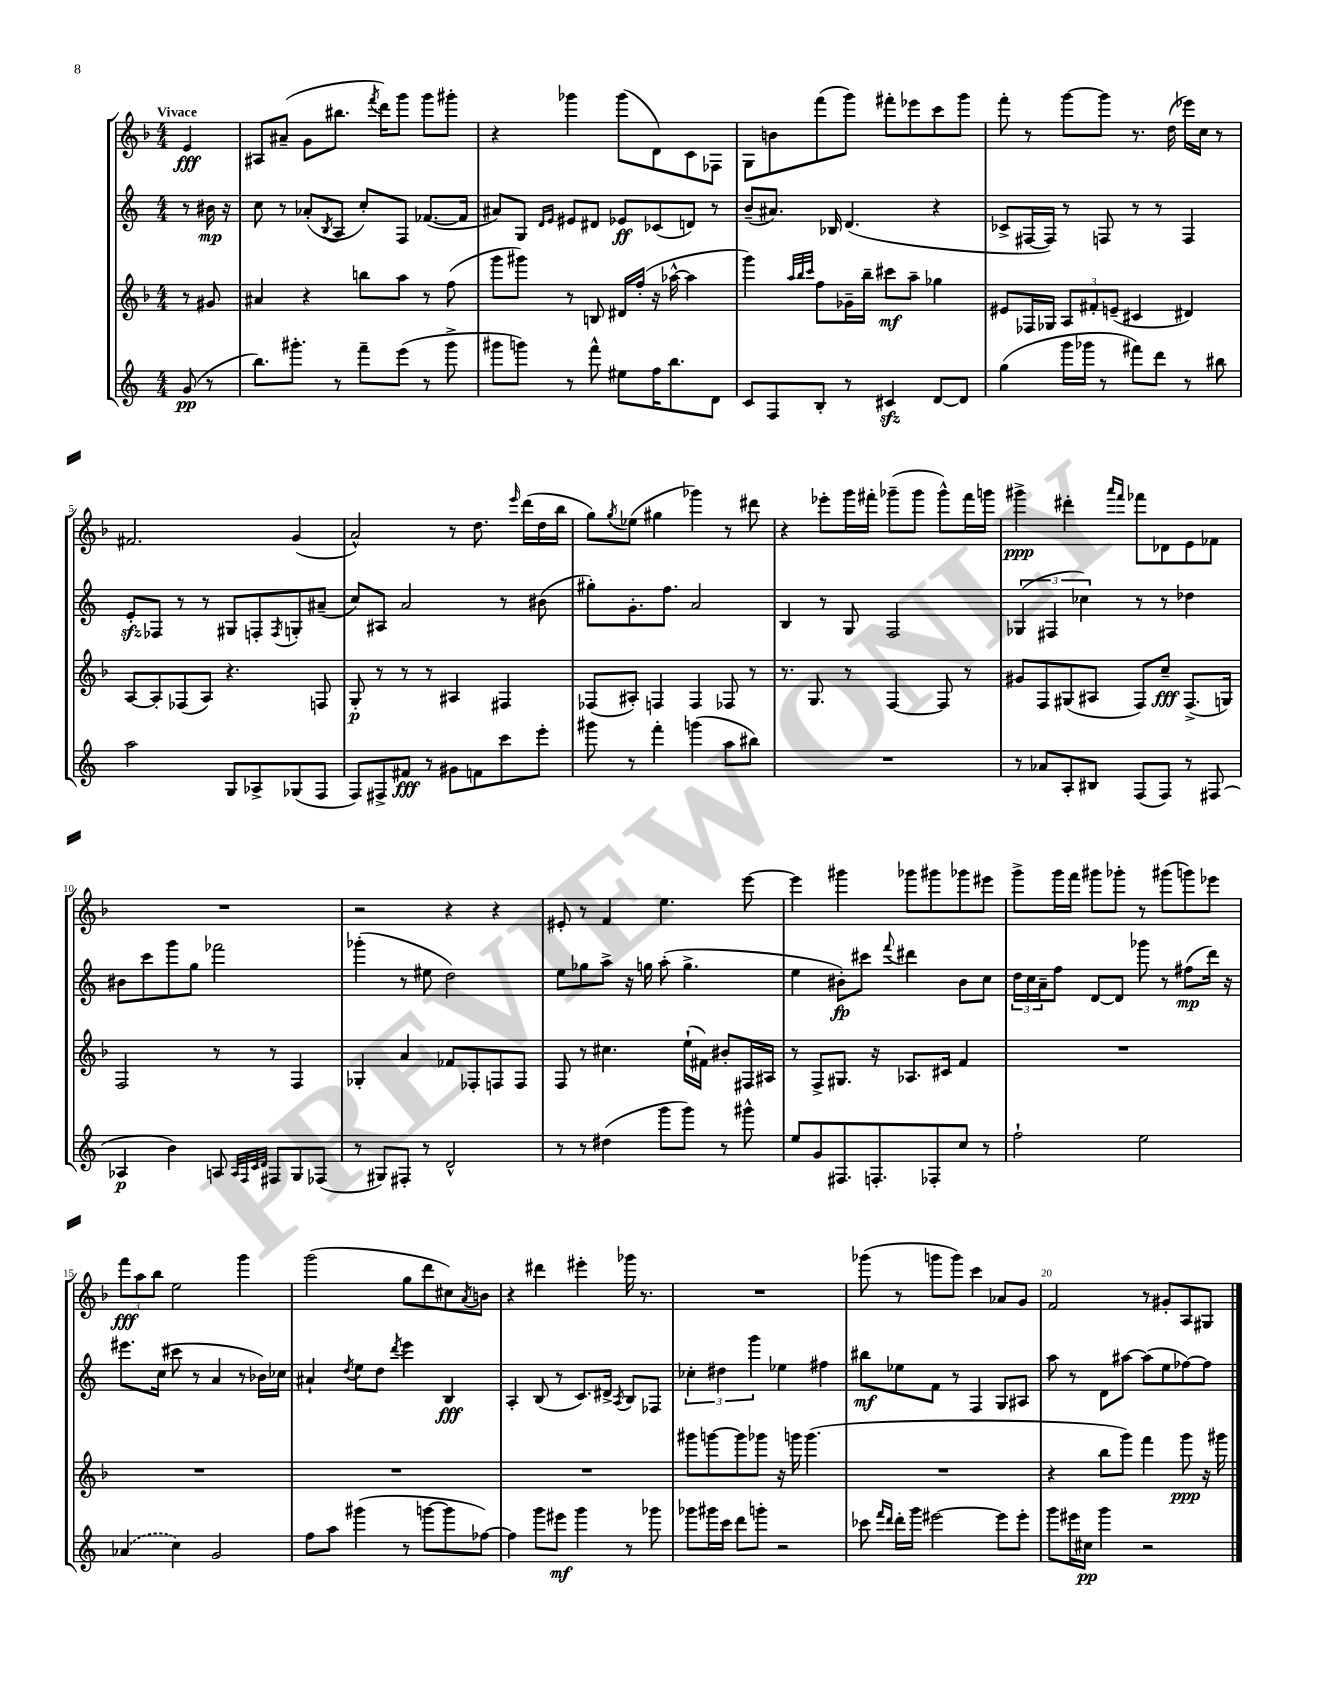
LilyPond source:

<<
\new StaffGroup <<
\new Staff = "s0" {
    \clef treble \key f \major \numericTimeSignature \time 4/4 \partial 4 \tempo "Vivace"
    e'4\fff |
    ais8 ais'8--( g'8 bis''8. \acciaccatura { f'''8 } d'''16) g'''8 g'''8 gis'''8-. |
    r4 ges'''4 ges'''8( d'8) c'8 fes8 |
    g8 b'8 f'''8( g'''8) fis'''8-. ees'''8 c'''8 g'''8 |
    f'''8-. r8 g'''8~ g'''8 r8. d''16( ees'''16) c''16 r8 |
    fis'2. g'4( |
    a'2-^) r8 d''8. \grace { e'''16 } d'''16( d''16 bes''16 |
    g''8) \acciaccatura { g''8 } ees''8( gis''4 ges'''4) r8 dis'''8 |
    r4 ees'''8-. g'''16 fis'''16-. ges'''8--( ges'''8 ges'''8-^) fis'''16 g'''16 |
    gis'''4->\ppp dis'''4-. \grace { a'''16 f'''16 } fes'''8 des'8 e'8 fes'8 |
    R1 |
    r2 r4 r4 |
    eis'8-. r8 f'4 e''4. e'''8~ |
    e'''4 gis'''4 ges'''8 gis'''8 ges'''8 eis'''8 |
    g'''8-> g'''16 f'''16 gis'''8 ges'''8-. r8 gis'''8( g'''8) ees'''8 |
    \tuplet 3/2 { f'''8\fff a''8 bes''8 } e''2 g'''4 |
    g'''2( g''8 d'''8 cis''8) \acciaccatura { a'8 } b'8 |
    r4 dis'''4 eis'''4-. ges'''16 r8. |
    R1 |
    ges'''8( r8 g'''8 g'''8) c'''4 aes'8 g'8 |
    f'2 r8 gis'8-. a8 gis8 \bar "|." |
}
\new Staff = "s1" {
    \clef treble \key c \major \numericTimeSignature \time 4/4 \partial 4
    r8 bis'16\mp r16 |
    c''8 r8 aes'8-.( \acciaccatura { b8 } a8 c''8-.) f8 fes'8.~( fes'16 |
    ais'8) g8 \grace { d'16 e'16 } eis'8 dis'8 ees'8\ff ces'8( d'8) r8 |
    b'8--( ais'8.) bes16 d'4.( r4 |
    ces'8-> fis16~ fis16) r8 f8 r8 r8 f4 |
    e'8-.\sfz fes8 r8 r8 gis8 f8-. \acciaccatura { f8 } g8-. ais'8--( |
    c''8) ais8 a'2 r8 bis'8( |
    gis''8-.) g'8.-. f''8. a'2 |
    b4 r8 g8 f2 |
    \tuplet 3/2 { ges4( fis4 ces''4) } r8 r8 des''4 |
    bis'8 c'''8 g'''8 g''8 fes'''2 |
    ges'''4-.( r8 eis''8 d''2) |
    e''8 ges''8 a''8-> r16 g''16 a''8-.( g''4.-> |
    e''4 bis'8-.\fp) cis'''8 \appoggiatura { f'''8 } dis'''4 bis'8 c''8 |
    \tuplet 3/2 { d''16 c''16 a'16-- } f''8 d'8~ d'8 ges'''8 r8 fis''8\mp( d'''16) r16 |
    eis'''8. c''16( cis'''8 r8 a'4 r8 bes'16) ces''16 |
    ais'4-! \acciaccatura { d''8 } e''8 d''8 \acciaccatura { d'''8 } e'''4 b4\fff |
    a4-. b8( r8 c'8.) dis'16-> \acciaccatura { a8 } b8 fes8 |
    \tuplet 3/2 { ces''4-. dis''4 g'''4 } ees''4 fis''4 |
    bis''8\mf ees''8 f'8 r8 f4 g8 ais8 |
    a''8 r8 d'8 ais''8~ ais''8( e''8 fes''8~) fes''8 \bar "|." |
}
\new Staff = "s2" {
    \clef treble \key f \major \numericTimeSignature \time 4/4 \partial 4
    r8 gis'8 |
    ais'4 r4 b''8 a''8 r8 f''8( |
    g'''8 gis'''8) r8 b8 dis'16 f''16-.( r16 aes''16~-^ aes''4 |
    g'''4) \grace { a''32 bes''32 c'''32 } f''8 ges'16-- bes''16-- cis'''8\mf a''8-- ges''4 |
    eis'8 fes16 ges16 \tuplet 3/2 { a8 fis'8-. e'8--( } cis'4 dis'4) |
    a8~ a8-. fes8( a8) r4. f8 |
    g8-.\p r8 r8 r8 ais4 fis4 |
    fes8( ais8-.) f4 f4 fes8 r8 |
    r8. g8. r8 f4~ f8 r8 |
    gis'8 f8 gis8( ais8 f8) c''8--\fff f8.->( g16) |
    f2 r8 r8 f4 |
    ges4-. a'4 fes'8 fes8-. f8 f8 |
    f8 r8 cis''4. e''16-!( fis'16) bis'8-. fis16 ais16 |
    r8 f8-> gis8. r16 aes8. cis'16 f'4 |
    R1 |
    R1 |
    R1 |
    R1 |
    gis'''8 g'''8~ g'''8 ges'''8 r16 g'''16 g'''4.( |
    R1 |
    r4 bes''8 g'''8) f'''4 g'''8\ppp r16 gis'''16 \bar "|." |
}
\new Staff = "s3" {
    \clef treble \key c \major \numericTimeSignature \time 4/4 \partial 4
    g'8\pp( r8 |
    b''8.) gis'''8.-. r8 f'''8-- e'''8( r8 gis'''8-> |
    gis'''8 g'''8) r8 f'''8-^ eis''8 f''16 b''8. d'8 |
    c'8 f8 b8-. r8 cis'4\sfz d'8~ d'8 |
    g''4( g'''16 ges'''16 r8 fis'''8) d'''8 r8 bis''8 |
    a''2 g8 aes8-> ges8( f8 |
    f8) fis8-> fis'8\fff r8 gis'8 f'8 c'''8 e'''8-. |
    gis'''8 r8 f'''4-. g'''4( a''8 bis''8) |
    R1 |
    r8 aes'8 a8-. bis8 f8( f8) r8 fis8( |
    aes4\p b'4) a8 \grace { a32 f32 c'32 d'32 } fis8 g8 fes8( |
    r8 gis8) fis8-. r8 d'2-^ |
    r8 r8 dis''4( g'''8 g'''8) r8 gis'''8-^ |
    e''8 g'8 fis8. f8.-. fes8-. c''8 r8 |
    f''2-! e''2 |
    \once \slurDashed aes'4( c''4) g'2 |
    f''8 a''8 gis'''4( r8 g'''8~ g'''8 fes''8~) |
    fes''4 g'''8 eis'''8\mf g'''4 r8 ges'''8 |
    ges'''8 gis'''16 c'''16 d'''8 g'''8-. r2 |
    ces'''8 \grace { f'''16 d'''16 } d'''16-. g'''16 eis'''2~ eis'''8 eis'''8-. |
    g'''8 eis'''16 cis''16\pp g'''4 r2 \bar "|." |
}
>>
>>
\layout { \context { \Score \override BarNumber.break-visibility = ##(#f #t #t) barNumberVisibility = #(every-nth-bar-number-visible 5) } }
